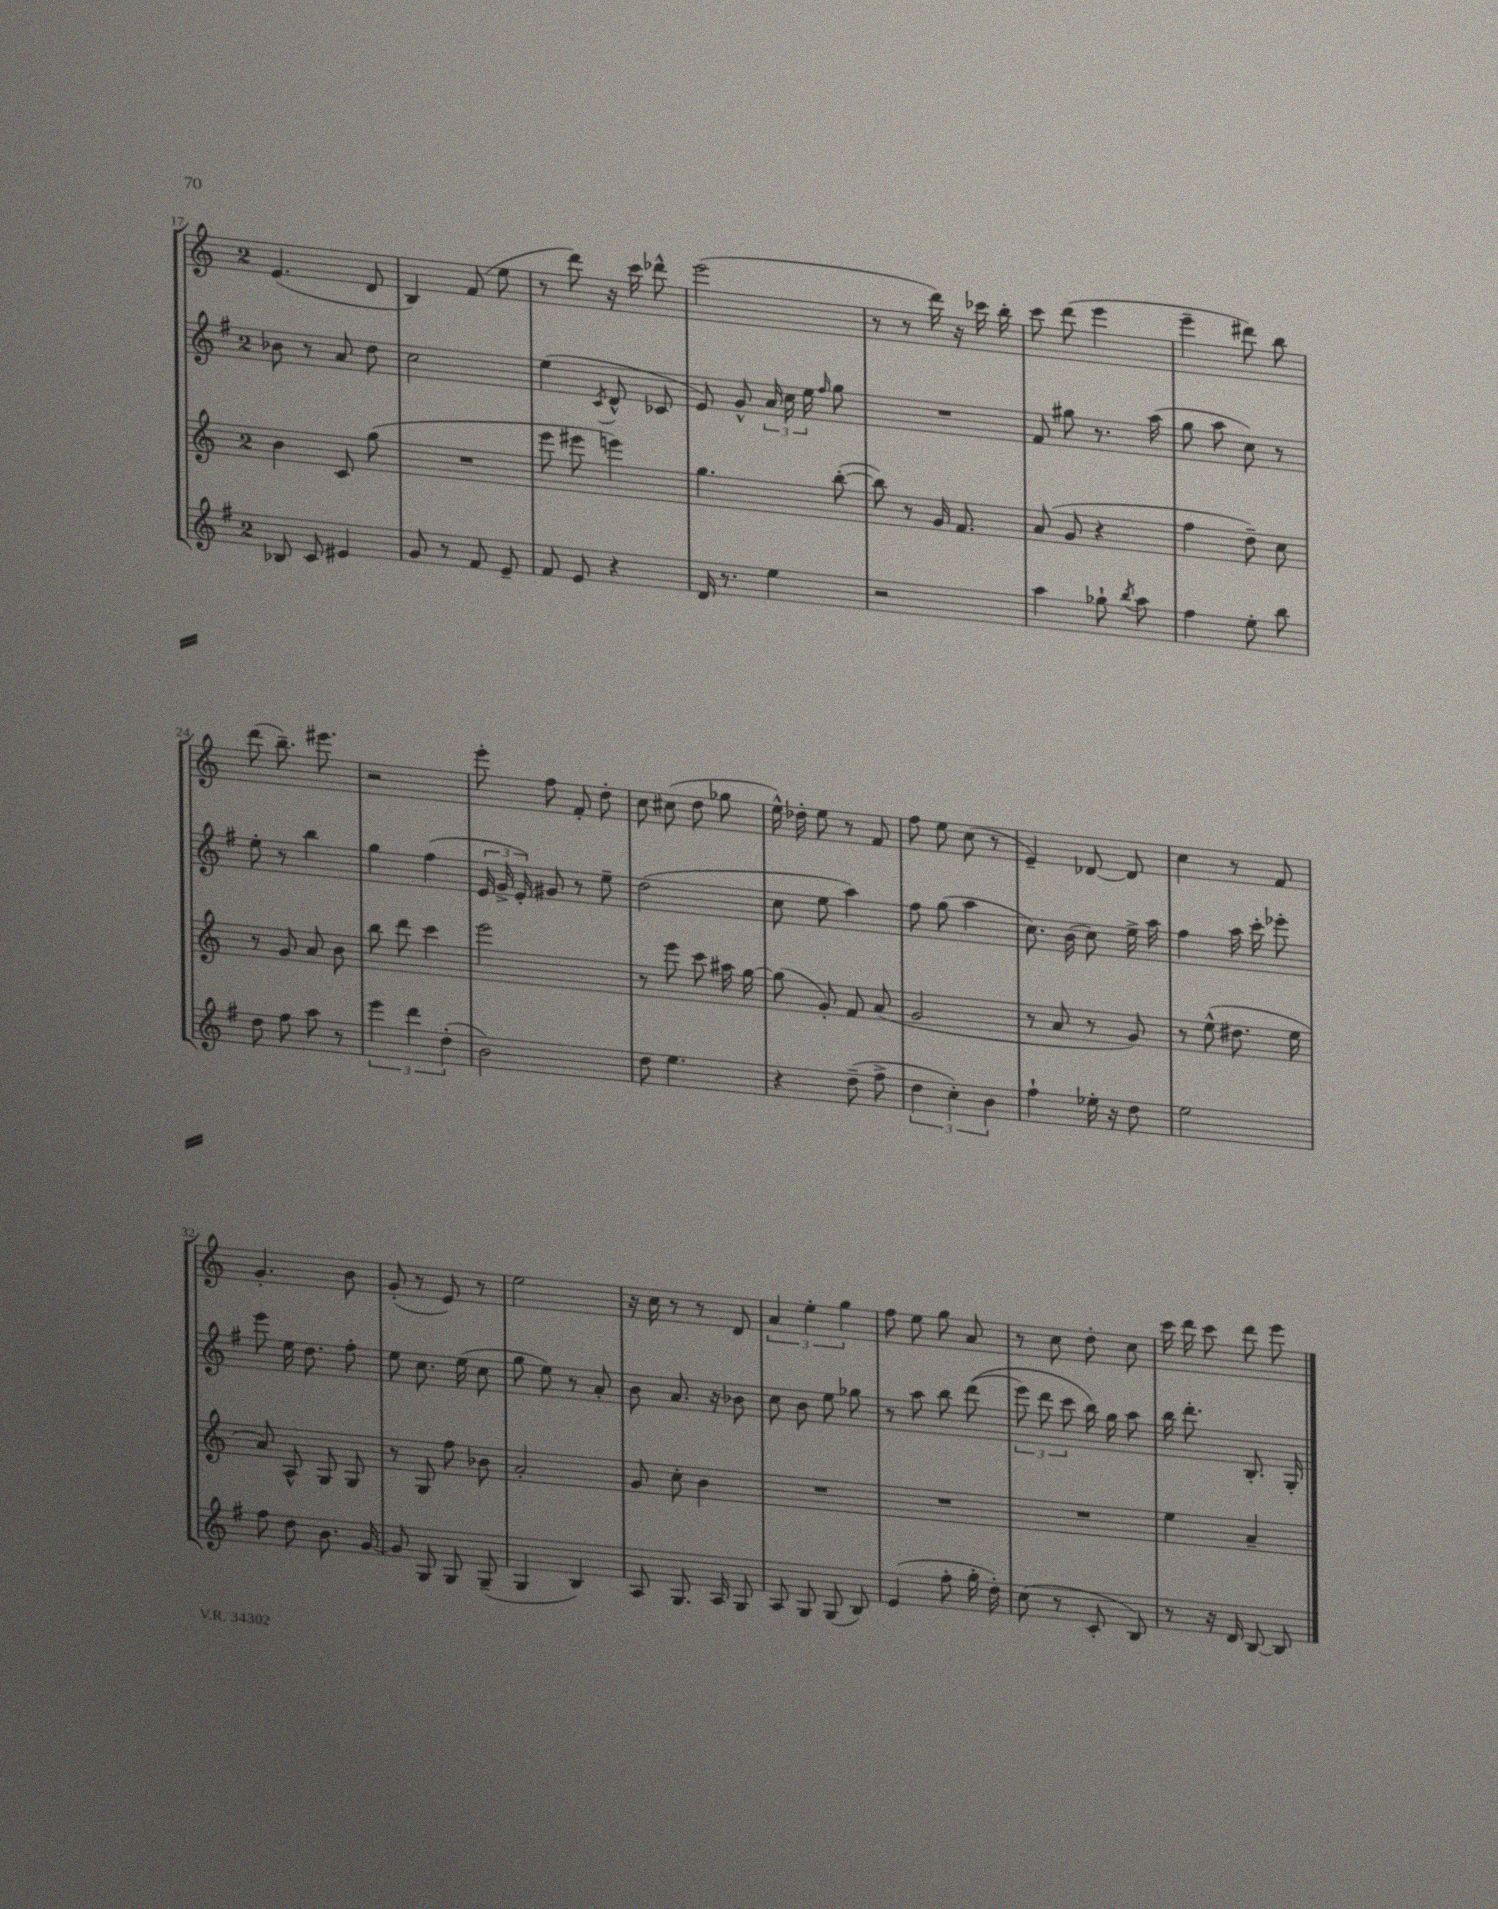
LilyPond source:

<<
\new StaffGroup <<
\new Staff = "s0" {
    \clef treble \key c \major \once \override Staff.TimeSignature.style = #'single-digit \time 2/4
    \autoBeamOff e'4.( d'8 |
    b4) f'8( e''8 |
    r8 d'''8) r16 c'''16 des'''8-^ |
    e'''2( |
    r8 r8 d'''16) r16 ces'''16 b''16-. |
    c'''8 d'''8( e'''4 |
    e'''4-- dis'''8) b''8 |
    d'''8( b''8.--) eis'''8. |
    r2 |
    e'''8-. f''8 f'8-. d''8-. |
    c''8 cis''8( d''8 ges''8 |
    e''16-^) des''16-. e''8 r8 f'8 |
    f''8 e''8 c''8( r8 |
    e'4--) des'8~ des'8 |
    c''4 r8 f'8 |
    g'4.-. b'8 |
    g'8-.( r8 e'8) r8 |
    e''2 |
    r16 c''16 r8 r8 d'8 |
    \tuplet 3/2 { a'4 e''4-. g''4 } |
    f''8 e''8 g''8 a'8 |
    r8 c''8 d''8-. c''8 |
    c'''16 d'''16 c'''8 d'''8 e'''8 \bar "|." |
}
\new Staff = "s1" {
    \clef treble \key g \major \once \override Staff.TimeSignature.style = #'single-digit \time 2/4
    \autoBeamOff bes'8 r8 a'8 d''8 |
    c''2 |
    e''4( \acciaccatura { c'8 } d'8-^ ces'8 |
    e'8) g'8-^ \tuplet 3/2 { a'16 c''16 e''16 } \grace { fis''16 } g''8 |
    R2 |
    fis'8 gis''8 r8. a''16( |
    g''8 a''8 c''8) r8 |
    e''8-. r8 b''4 |
    g''4 fis''4( |
    \tuplet 3/2 { e'16 g'16-> e'16-.) } gis'8 r8 e''8-- |
    d''2( |
    c''8 e''8 a''4) |
    fis''8 g''8( a''4 |
    c''8.) b'16( c''8) e''16-> a''16 |
    fis''4 a''16 c'''16-. ees'''8-. |
    e'''8 e''16 d''8. fis''8-. |
    e''8 c''8. e''16( c''8 |
    g''8 e''8) r8 a'8-. |
    b'8 a'8. r16 bes'8 |
    c''8 b'8 e''8 ges''8 |
    r8 a''8 b''8 d'''8(\( |
    \tuplet 3/2 { e'''8) d'''8 c'''8 } b''16\) g''16 a''8 |
    b''16 d'''8.-. b8.-. g16-. \bar "|." |
}
\new Staff = "s2" {
    \clef treble \key c \major \once \override Staff.TimeSignature.style = #'single-digit \time 2/4
    \autoBeamOff b'4 c'8 g''8( |
    R2 |
    e'''8 eis'''8 e'''4) |
    g''4. b''8~-.( |
    b''8) r8 g'16 f'8. |
    a'8( g'8 r4 |
    f''4 d''8--) c''8 |
    r8 g'8 a'8 b'8 |
    b''8 d'''8 c'''4 |
    e'''2 |
    r8 e'''8 c'''8 ais''16 g''16~ |
    g''8( g'8-.) f'8 a'8( |
    g'2 |
    r8 a'8 r8 g'8) |
    r8 e''8-^( dis''8. e''16 |
    a'8) a8-^ g8 g8 |
    r8 g8 f''8 bes'8 |
    a'2-. |
    g'8 c''8-. b'4 |
    R2 |
    R2 |
    R2 |
    e''4 a'4-- \bar "|." |
}
\new Staff = "s3" {
    \clef treble \key g \major \once \override Staff.TimeSignature.style = #'single-digit \time 2/4
    \autoBeamOff bes8 c'8 eis'4 |
    g'8 r8 fis'8 e'8-- |
    fis'8 e'8 r4 |
    d'16 r8. e''4 |
    r2 |
    a''4 ges''8-! \acciaccatura { b''8 } a''8 |
    fis''4 e''8-. b''8 |
    d''8 fis''8 a''8 r8 |
    \tuplet 3/2 { e'''4 d'''4 d''4-.( } |
    b'2) |
    d''8 e''4. |
    r4 d''8--( fis''8-> |
    \tuplet 3/2 { d''4 c''4-.) b'4 } |
    fis''4-! ees''16-. r16 d''8 |
    e''2 |
    fis''8 d''8 b'8. g'16~ |
    g'8 g8 g8 g8--( |
    g4 b4) |
    a8 g8. a16 g8 |
    a8 g8 g8( b8) |
    e'4( fis''8-. g''16-. d''16-.) |
    c''8( r8 c'8-. b8) |
    r8 r16 d'16 b8~ b8 \bar "|." |
}
>>
>>
\layout { \context { \Score currentBarNumber = #17 } }
